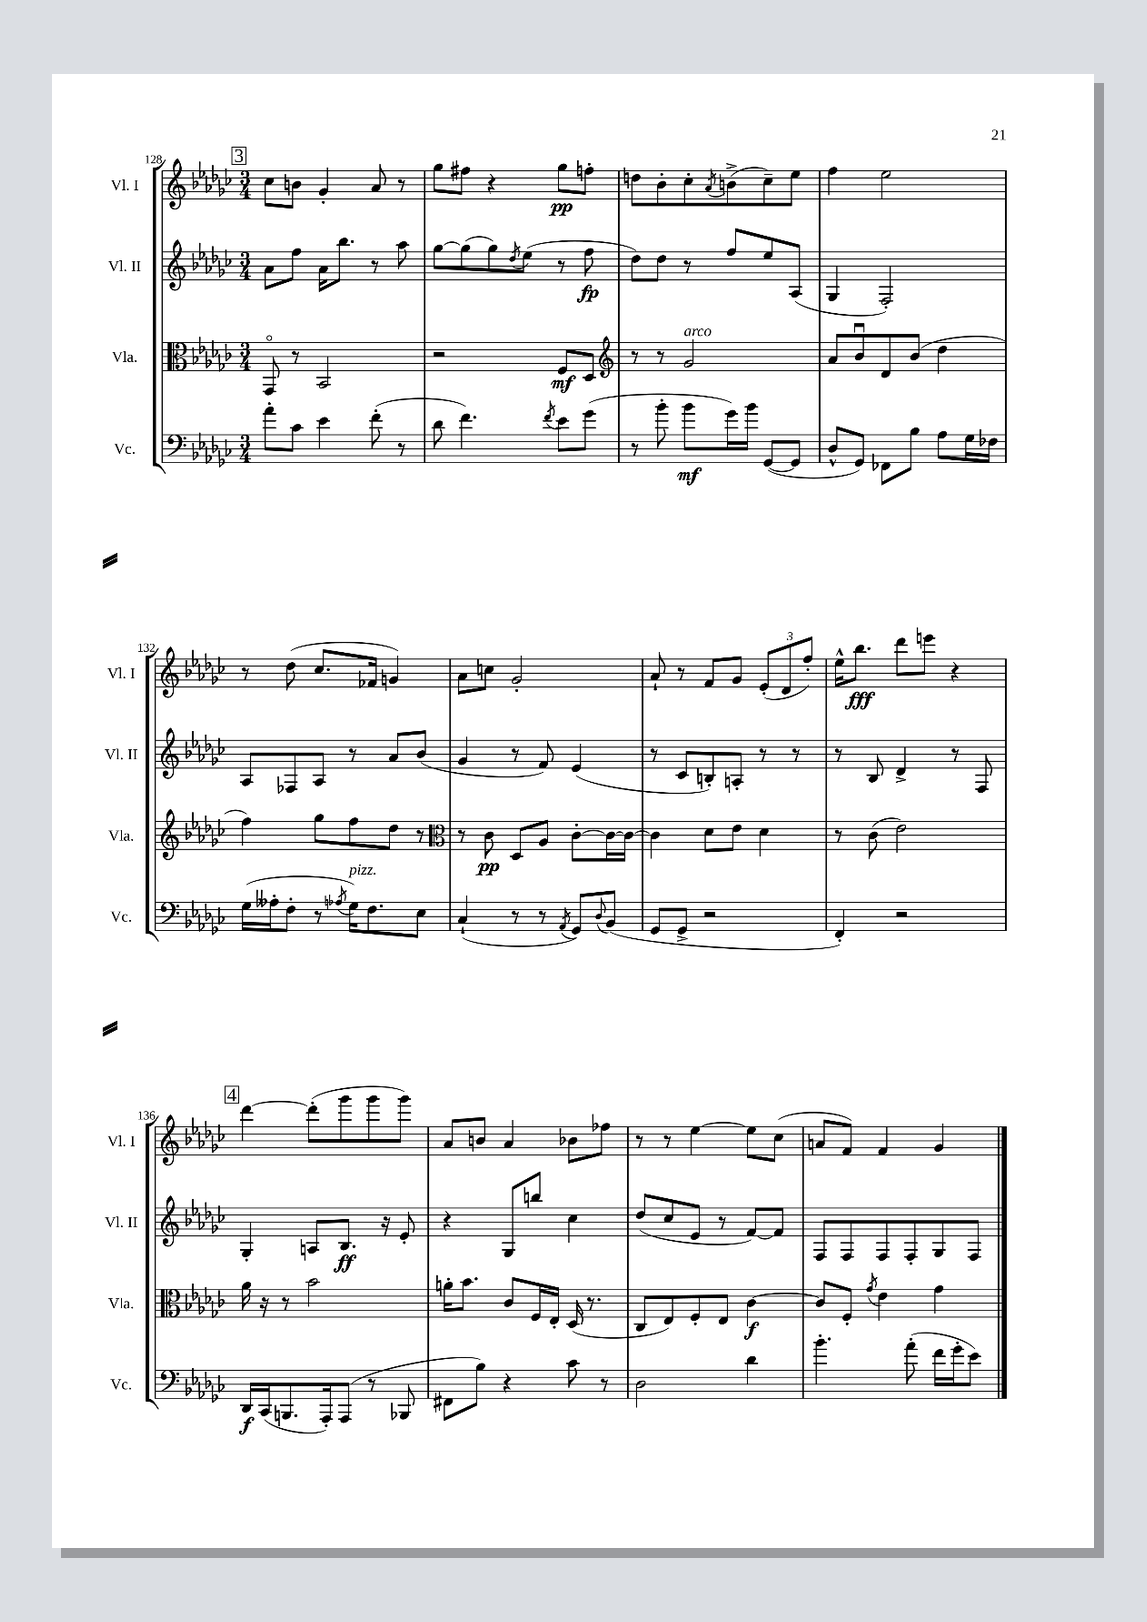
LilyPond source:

<<
\new StaffGroup <<
\new Staff = "s0" \with { instrumentName = "Vl. I" shortInstrumentName = "Vl. I" } {
    \clef treble \key ges \major \numericTimeSignature \time 3/4
    \mark \markup { \box "3" } ces''8 b'8 ges'4-. aes'8 r8 |
    ges''8 fis''8 r4 ges''8\pp f''8-. |
    d''8 bes'8-. ces''8-. \acciaccatura { aes'8 } b'8->( ces''8--) ees''8 |
    f''4 ees''2 |
    r8 des''8( ces''8. fes'16 g'4) |
    aes'8 c''8 ges'2-. |
    aes'8-! r8 f'8 ges'8 \tuplet 3/2 { ees'8-.( des'8 f''8-.) } |
    ees''16-^ bes''8.\fff des'''8 e'''8 r4 |
    \mark \markup { \box "4" } des'''4~ des'''8-.( ges'''8 ges'''8 ges'''8) |
    aes'8 b'8 aes'4 bes'8 fes''8 |
    r8 r8 ees''4~ ees''8 ces''8( |
    a'8 f'8) f'4 ges'4 \bar "|." |
}
\new Staff = "s1" \with { instrumentName = "Vl. II" shortInstrumentName = "Vl. II" } {
    \clef treble \key ges \major \numericTimeSignature \time 3/4
    \mark \markup { \box "3" } aes'8 f''8 aes'16 bes''8. r8 aes''8 |
    ges''8~ ges''8( ges''8) \acciaccatura { des''8 } ees''8( r8 f''8\fp |
    des''8) des''8 r8 f''8 ees''8 aes8( |
    ges4 f2-.) |
    aes8 fes8 aes8 r8 aes'8 bes'8( |
    ges'4 r8 f'8) ees'4( |
    r8 ces'8 b8-.) a8-. r8 r8 |
    r8 bes8 des'4-> r8 f8 |
    \mark \markup { \box "4" } ges4-. a8 bes8.\ff r16 ees'8-. |
    r4 ges8 b''8 ces''4 |
    des''8( ces''8 ees'8 r8 f'8~) f'8 |
    f8 f8 f8 f8-. ges8 f8 \bar "|." |
}
\new Staff = "s2" \with { instrumentName = "Vla." shortInstrumentName = "Vla." } {
    \clef alto \key ges \major \numericTimeSignature \time 3/4
    \mark \markup { \box "3" } ges,8\flageolet r8 bes,2 |
    r2 f8\mf des8 |
    \clef treble r8 r8 ges'2^\markup { \italic "arco" } |
    aes'8 bes'8\downbow des'8 bes'8( des''4 |
    f''4) ges''8 f''8 des''8 r8 |
    \clef alto r8 ces'8\pp des8 aes8 ces'8~-. ces'16~ ces'16~ |
    ces'4 des'8 ees'8 des'4 |
    r8 ces'8( ees'2) |
    \mark \markup { \box "4" } aes'16 r16 r8 bes'2 |
    a'16-. bes'8. ces'8 f16 ees16-. des16( r8. |
    ces8 ees8) f8-. ees8 ces'4~\f |
    ces'8 f8-. \acciaccatura { ges'8 } ees'4 ges'4 \bar "|." |
}
\new Staff = "s3" \with { instrumentName = "Vc." shortInstrumentName = "Vc." } {
    \clef bass \key ges \major \numericTimeSignature \time 3/4
    \mark \markup { \box "3" } aes'8-. ces'8 ees'4 f'8-.( r8 |
    des'8 f'4.) \acciaccatura { f'8 } ees'8 ges'8( |
    r8 bes'8-. bes'8\mf ges'16) bes'16 ges,8~( ges,8 |
    des8-^ ges,8) fes,8 bes8 aes8 ges16 fes16 |
    ges16( aeses16-. f8-. r8 \acciaccatura { aes8 } ges16^\markup { \italic "pizz." }) f8. ees8 |
    ces4-!( r8 r8 \acciaccatura { aes,8 } ges,8) \appoggiatura { des8 } bes,8( |
    ges,8 ges,8-> r2 |
    f,4-.) r2 |
    \mark \markup { \box "4" } des,16\f ces,16( b,,8. aes,,16-.) aes,,8( r8 bes,,8 |
    fis,8 bes8) r4 ces'8 r8 |
    des2 des'4 |
    bes'4.-. aes'8-.( f'16 ges'16-. ees'8) \bar "|." |
}
>>
>>
\layout { \context { \Score currentBarNumber = #128 } }
